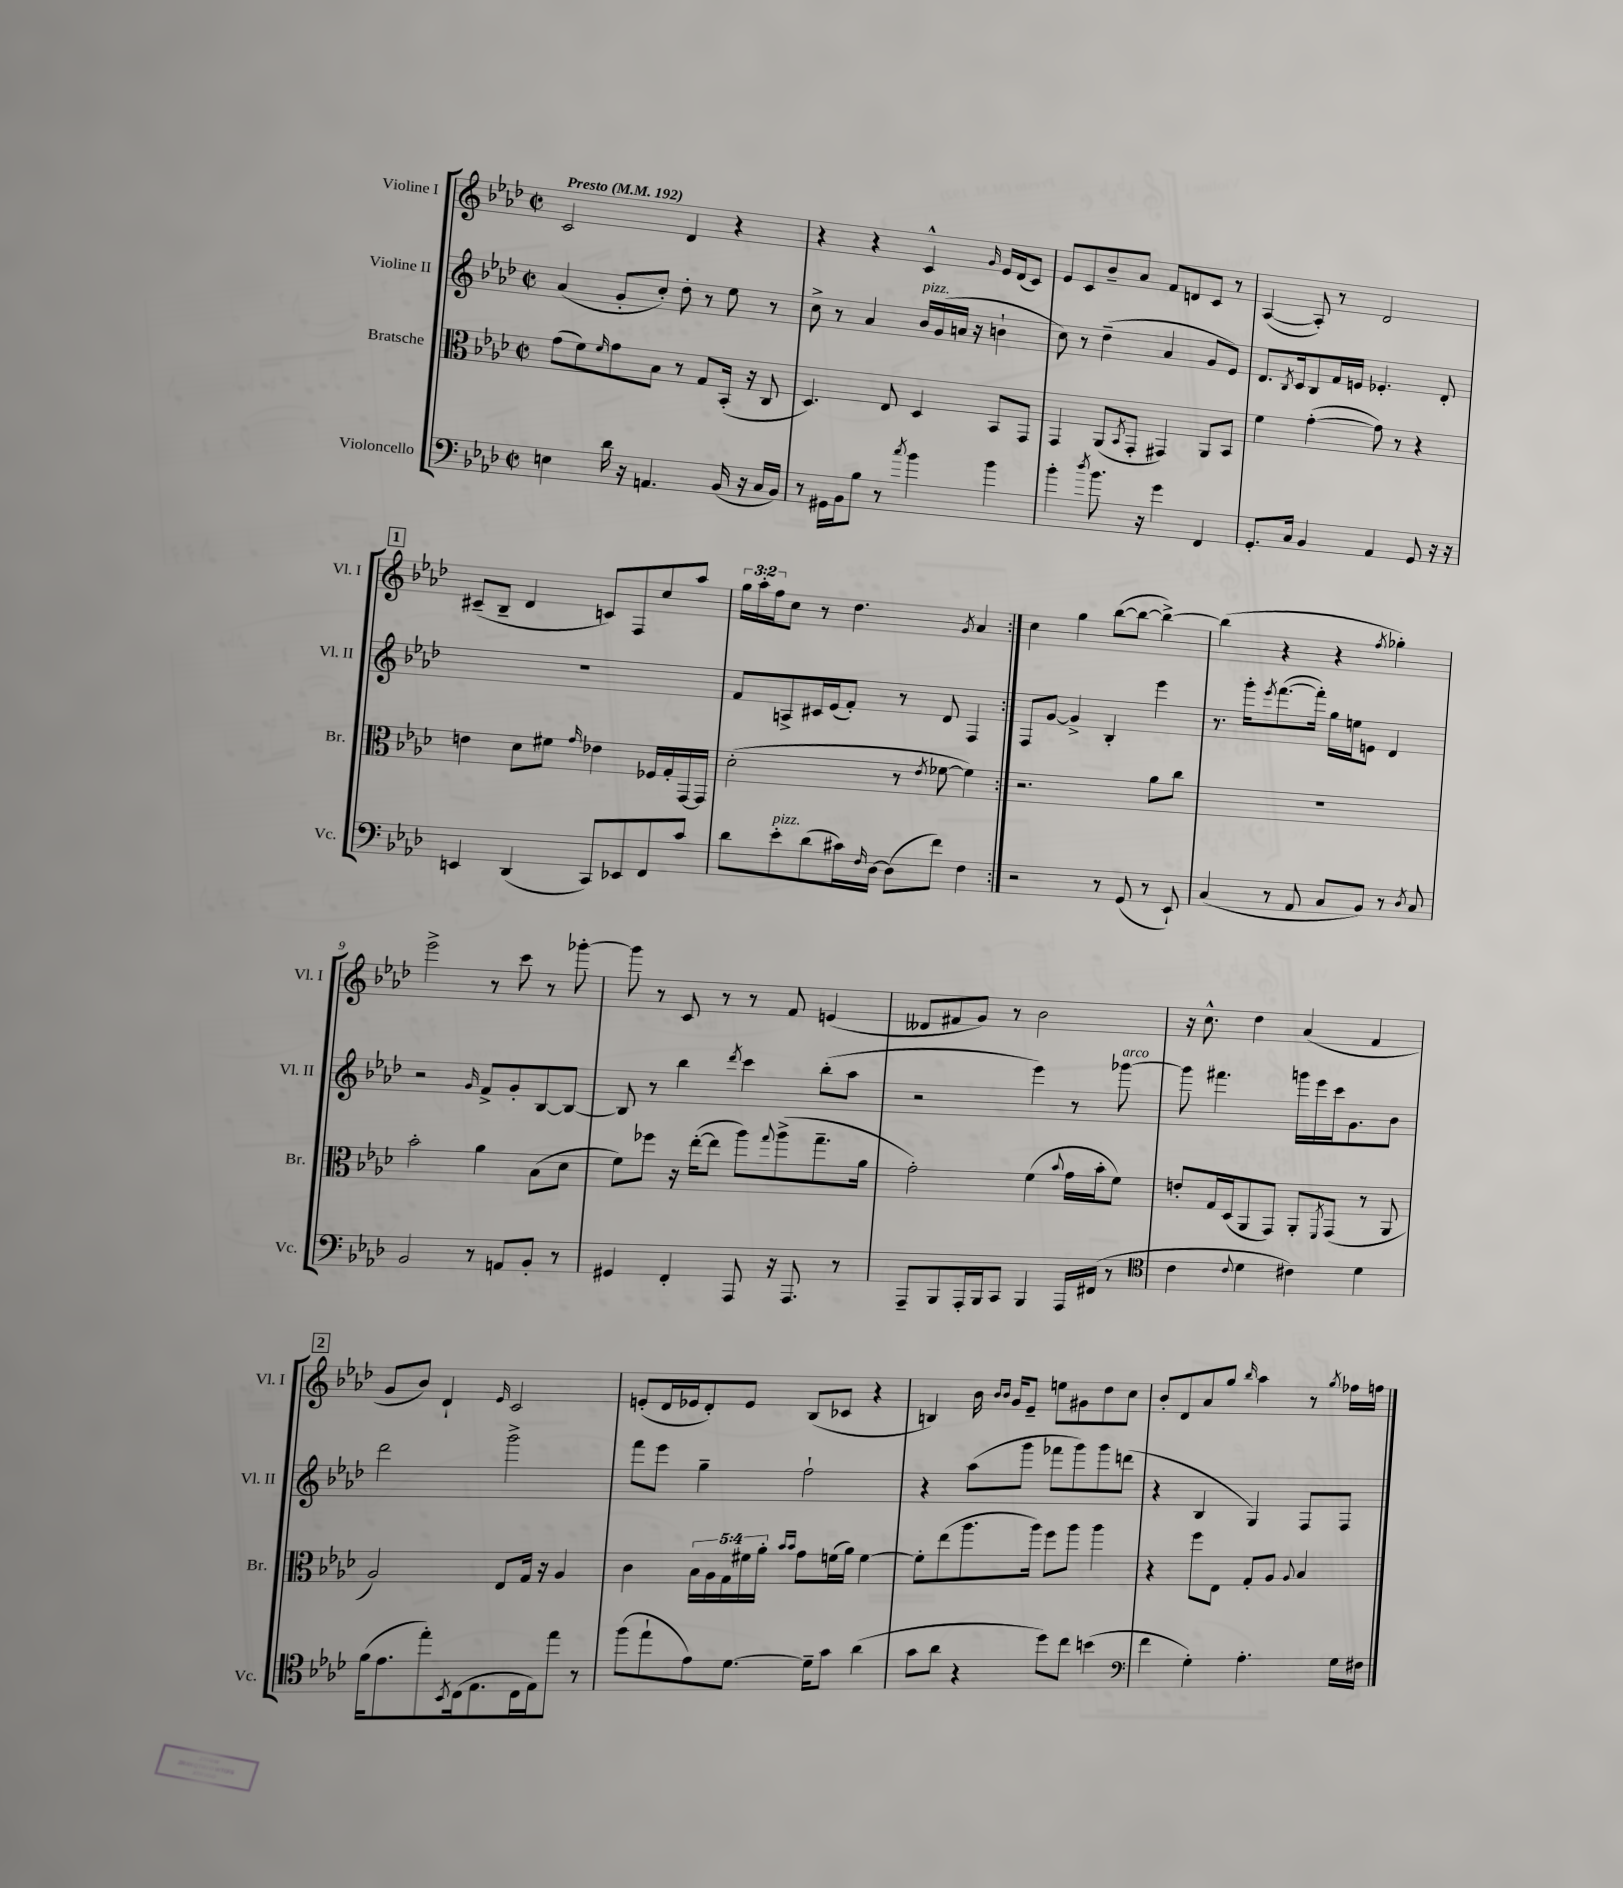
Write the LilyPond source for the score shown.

<<
\new StaffGroup <<
\new Staff = "s0" \with { instrumentName = "Violine I" shortInstrumentName = "Vl. I" } {
    \clef treble \key aes \major \defaultTimeSignature \time 2/2 \override Staff.TupletNumber.text = #tuplet-number::calc-fraction-text \tempo "Presto" 4 = 192
    \repeat volta 2 { c'2 des'4 r4 |
    r4 r4 c'4-^ \grace { g'16 } ees'16 des'16( c'8) |
    ees'8 c'8 bes'8-- aes'8 f'8 d'8 c'8 r8 |
    aes4~( aes8-.) r8 des'2 |
    \mark \markup { \box "1" } cis'8--( bes8-- des'4 c'8) f8 c''8 aes''8 |
    \tuplet 3/2 { g''16 aes''16-. f''16 } c''8 r8 des''4. \acciaccatura { g'8 } aes'4 | }
    c''4 g''4 bes''8~( bes''8~ bes''4~->) |
    bes''4( r4 r4 \acciaccatura { f''8 } ges''4-.) |
    ees'''2-> r8 c'''8 r8 ges'''8~-. |
    ges'''8 r8 c'8 r8 r8 f'8 e'4( |
    deses'8 fis'8 g'8) r8 bes'2 |
    r16 c''8.-^ des''4 aes'4( f'4 |
    \mark \markup { \box "2" } g'8 bes'8) des'4-! \grace { ees'16 } c'2 |
    e'8-.( des'16 ees'16 des'8-.) ees'8 bes8( ces'8 r4 |
    b4) bes'16 \grace { bes'16 bes'16 } g'16 ees'8-- e''8 gis'8 des''8 c''8 |
    bes'8-. des'8 aes'8 g''8 \grace { bes''16 } aes''4 r8 \acciaccatura { g''8 } fes''16 f''16 \bar "|." |
}
\new Staff = "s1" \with { instrumentName = "Violine II" shortInstrumentName = "Vl. II" } {
    \clef treble \key aes \major \defaultTimeSignature \time 2/2
    \repeat volta 2 { aes'4( g'8-. c''8-.) des''8-. r8 ees''8 r8 |
    c''8-> r8 aes'4 bes'16^\markup { \italic "pizz." } g'16( a'16 r16 b'4-! |
    c''8) r8 des''4--( aes'4 g'8 ees'8) |
    des'8. \acciaccatura { bes8 } c'16 bes8 f'16 e'16 ees'4.-. des'8-. |
    \mark \markup { \box "1" } R1 |
    f'8 a8-> cis'16 ees'16( f'8-.) r8 des'8 f4 | }
    f8 g'8~ g'4-> bes4-. ees'''4 |
    r8. g'''16-. \acciaccatura { ees'''8 } f'''8.~( f'''16-.) g''16 e''16 e'8 des'4 |
    r2 \grace { g'16 } f'8-> g'8-. bes8~ bes8~ |
    bes8 r8 bes''4 \acciaccatura { des'''8 } c'''4 bes''8-.( aes''8 |
    r2 ees'''4) r8 ges'''8~^\markup { \italic "arco" } |
    ges'''8 fis'''4. g'''16 ees'''16 c'''16 g'8. bes'8 |
    \mark \markup { \box "2" } des'''2 g'''2-> |
    f'''8 ees'''8 g''4-- f''2-! |
    r4 aes''8( g'''8 fes'''8 g'''8) g'''8 d'''8( |
    r4 bes4 g4) f8 f8 \bar "|." |
}
\new Staff = "s2" \with { instrumentName = "Bratsche" shortInstrumentName = "Br." } {
    \clef alto \key aes \major \defaultTimeSignature \time 2/2 \override Staff.TupletNumber.text = #tuplet-number::calc-fraction-text
    \repeat volta 2 { g'8( f'8) \grace { f'16 } g'8 bes8 r8 g8 bes,16-.( r16 c8 |
    des4.) ees8 des4 bes,8 g,8 |
    g,4 aes,8( \acciaccatura { bes,8 } g,8-. gis,4) aes,8 bes,8 |
    f'4 g'4~-.( g'8) r8 r4 |
    \mark \markup { \box "1" } e'4 des'8 fis'8 \grace { g'16 } ees'4 fes16 g16-. g,16~ g,16 |
    des'2-.( r8 \acciaccatura { ees'8 } fes'8~ fes'4) | }
    r2. aes'8 c''8 |
    R1 |
    bes'2-. aes'4 bes8( des'8 |
    f'8) fes''8 r16 ees''16~-.( ees''8 aes''8) \appoggiatura { g''8 } aes''8->( g''8.-- aes'16 |
    g'2-.) f'4( \appoggiatura { bes'8 } g'16 bes'16-. f'8) |
    e'8-. g16 des16( aes,8 g,8) aes,8-. \acciaccatura { f,8 } g,8( r8 aes,8 |
    \mark \markup { \box "2" } aes2) ees8 g16 r16 aes4 |
    c'4 \tuplet 5/4 { bes16 aes16 g16 fis'16 aes'16-. } \grace { bes'16 bes'16 } g'8 f'16( aes'16) f'4~ |
    f'8-. ees''8( aes''8. aes''16) f''8 aes''8 aes''4 |
    r4 f''8 ees8 g8-. aes8 \appoggiatura { aes8 } bes4 \bar "|." |
}
\new Staff = "s3" \with { instrumentName = "Violoncello" shortInstrumentName = "Vc." } {
    \clef bass \key aes \major \defaultTimeSignature \time 2/2
    \repeat volta 2 { e4 des'16 r16 a,4. bes,16( r16 c16 bes,16) |
    r8 gis,16 bes,16 bes8 r8 \acciaccatura { c''8 } bes'4 bes'4 |
    bes'4-. \acciaccatura { des''8 } bes'8. r16 g'4 f,4 |
    g,8.-. c16 bes,4 aes,4 g,8 r16 r16 |
    \mark \markup { \box "1" } e,4 des,4( c,8) ees,8 f,8 c'8 |
    des'8 ees'8-.^\markup { \italic "pizz." } des'8( cis'16) \grace { f16 } des16~ des8( f'8) f4 | }
    r2 r8 g,8( r8 ees,8-!) |
    c4( r8 aes,8 c8 bes,8) r8 \acciaccatura { des8 } c8 |
    bes,2 r8 a,8 bes,8-. r8 |
    gis,4 f,4-. aes,,8 r16 aes,,8. r8 |
    aes,,8-- bes,,8 aes,,16-. bes,,16 c,8 bes,,4 aes,,16 fis,16( r8 |
    \clef tenor c'4 \appoggiatura { c'8 } des'4 cis'4) des'4 |
    \mark \markup { \box "2" } f'16( ees'8. ees''8-.) \acciaccatura { bes,8 } c16( ees8. c16 ees16) ees''8 r8 |
    f''8( ees''8-! ees'8) des'8.~ des'16-- g'8 aes'4( |
    g'8 aes'8 r4 des''8) c''8 b'4( |
    \clef bass f'4 g4-.) aes4.-. g16 fis16 \bar "|." |
}
>>
>>
